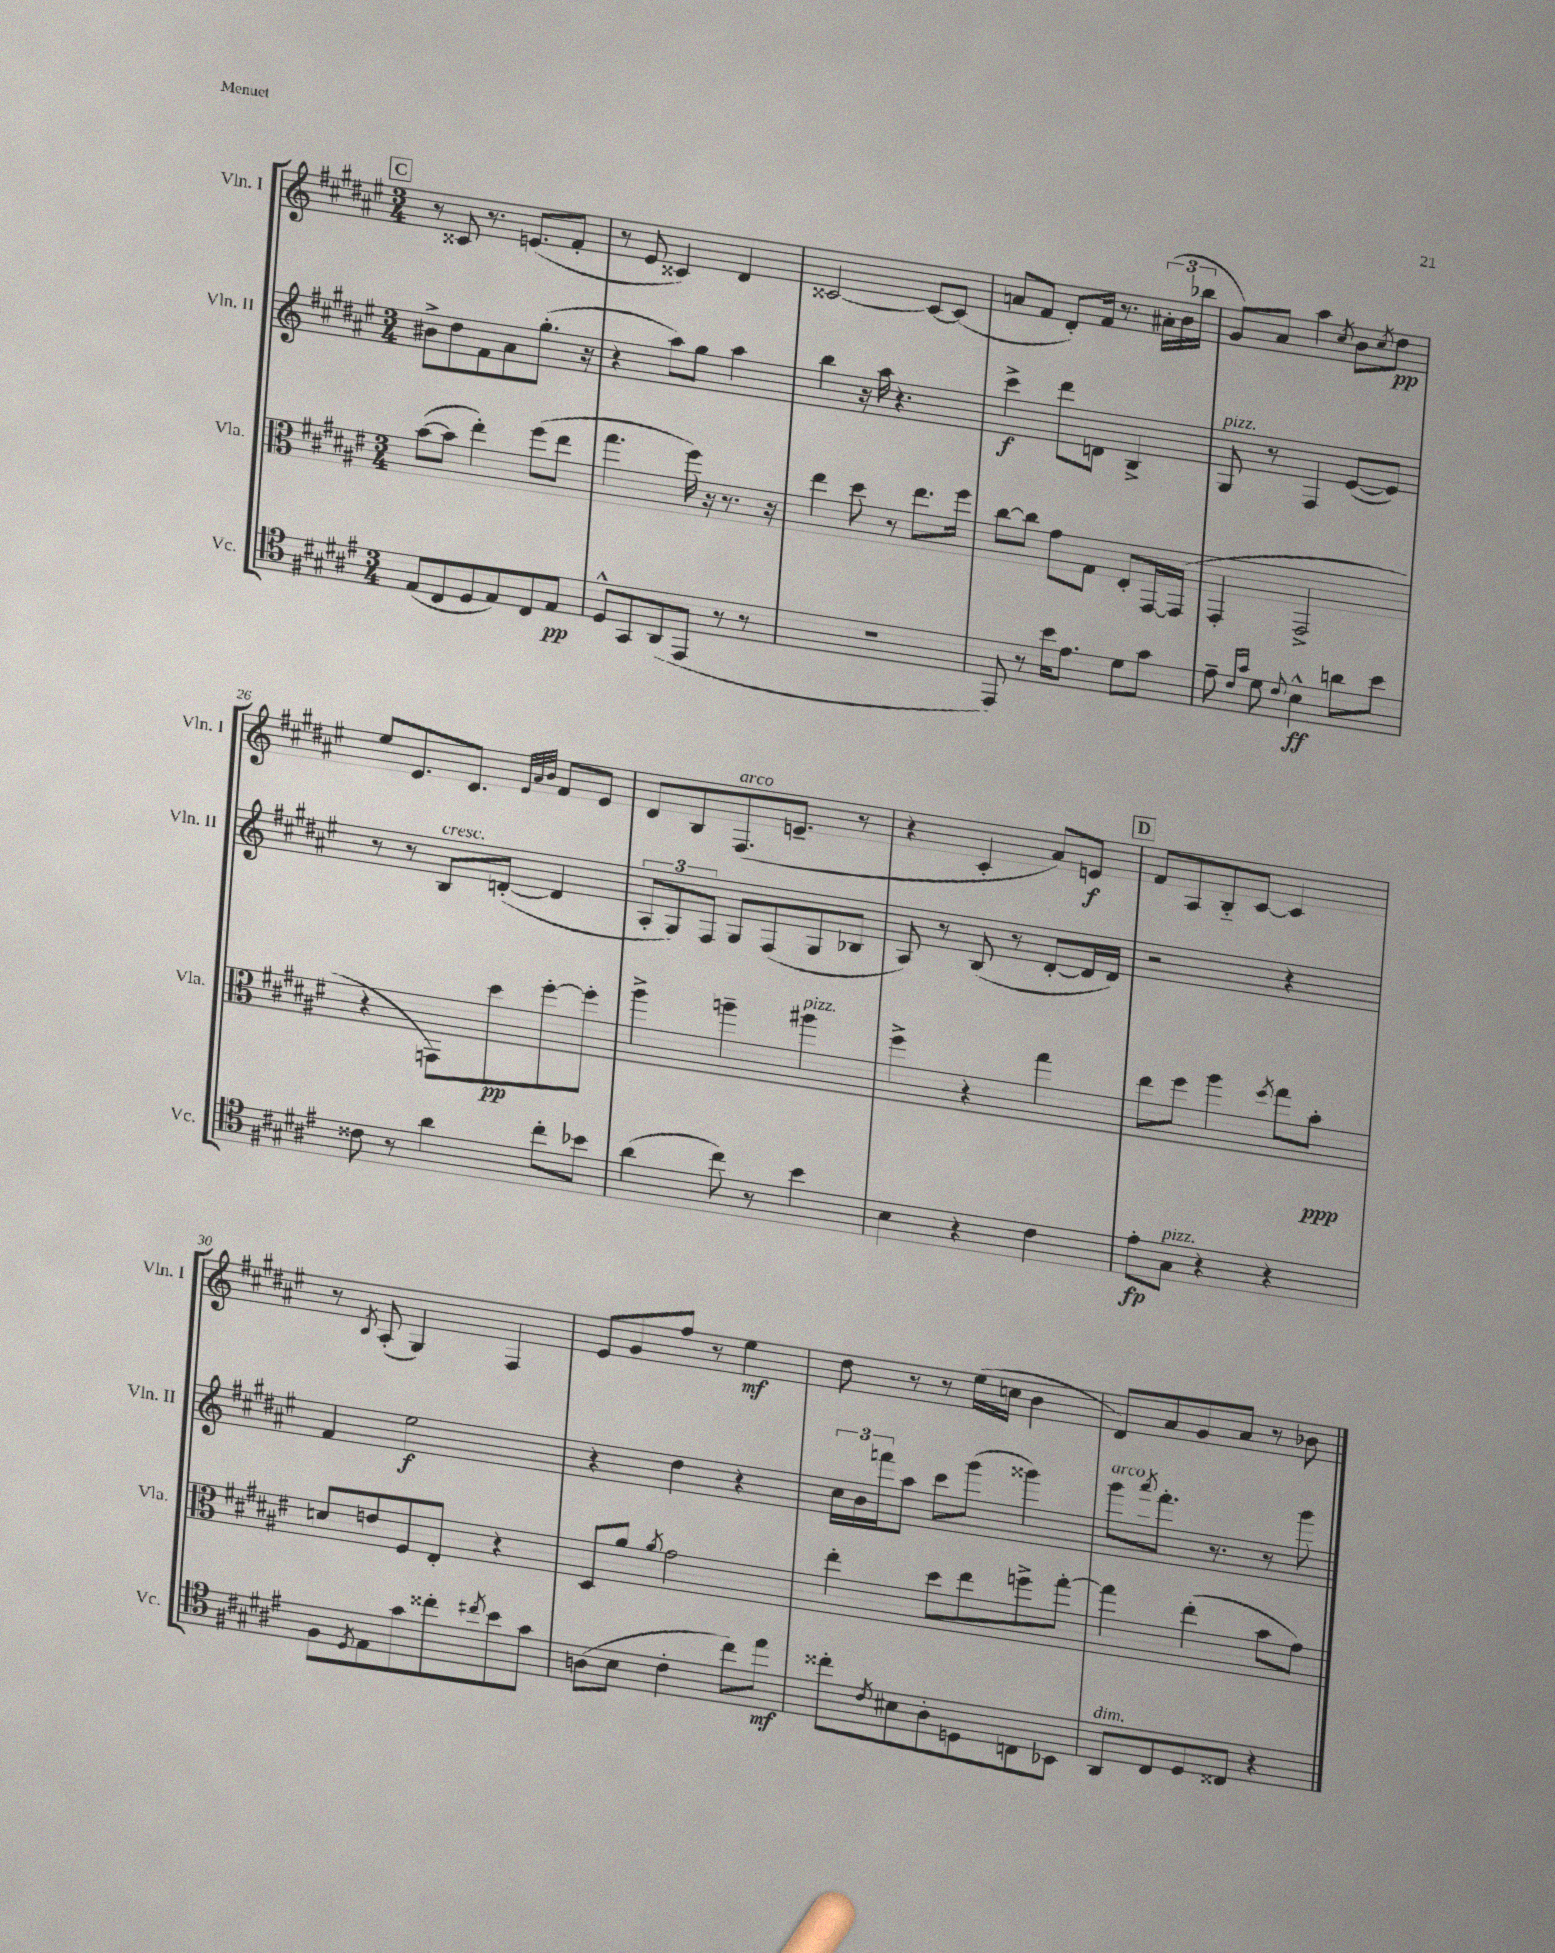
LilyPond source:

<<
\new StaffGroup <<
\new Staff = "s0" \with { instrumentName = "Vln. I" shortInstrumentName = "Vln. I" } {
    \clef treble \key fis \major \numericTimeSignature \time 3/4
    \mark \markup { \box "C" } r8 cisis'8 r8. e'8.( fis'8-. |
    r8 eis'8 cisis'4) dis'4 |
    cisis'2~ cisis'8~ cisis'8( |
    a'8 fis'8 dis'8-.) fis'16 r8. \tuplet 3/2 { ais'16-.( b'16 bes''16 } |
    gis'8) ais'8 ais''4 \acciaccatura { cis''8 } b'8 \acciaccatura { cis''8 } dis''8\pp |
    eis''8 eis'8. dis'8. \grace { eis'32 ais'32 b'32 } fis'8 eis'8 |
    dis'8 b8 fis8.^\markup { \italic "arco" }( e'8.-- r8 |
    r4 cis'4-. ais'8) e'8\f |
    \mark \markup { \box "D" } fis'8 ais8 b8-_ cis'8~ cis'4 |
    r8 \acciaccatura { b8 } ais8-.( gis4) fis4 |
    eis'8 gis'8 fis''8 r8 eis''4\mf |
    dis''8 r8 r8 eis''16( c''16 b'4 |
    dis'8) ais'8 gis'8 ais'8 r8 bes'8 \bar "|." |
}
\new Staff = "s1" \with { instrumentName = "Vln. II" shortInstrumentName = "Vln. II" } {
    \clef treble \key fis \major \numericTimeSignature \time 3/4
    \mark \markup { \box "C" } bis'8-> dis''8 fis'8 ais'8 gis''8.-.( r16 |
    r4 ais''8) gis''8 ais''4 |
    b''4 r16 ais''16 r4. |
    cis'''4->\f dis'''8 d'8 b4-> |
    gis8^\markup { \italic "pizz." } r8 fis4 eis'8~( eis'8) |
    r8 r8 b8^\markup { \italic "cresc." } d'8~-.( d'4 |
    \tuplet 3/2 { ais8-. gis8) fis8 } gis8 fis8( gis8 bes8 |
    ais8) r8 b8( r8 dis'8~-. dis'16 dis'16) |
    \mark \markup { \box "D" } r2 r4 |
    fis'4 eis''2\f |
    r4 dis''4 r4 |
    \tuplet 3/2 { cis''16 b'16 f'''16 } ais''8 cis'''8 gis'''8( gisis'''4) |
    gis'''8^\markup { \italic "arco" } \acciaccatura { ais'''8 } fis'''8.-. r8. r8 gis'''8 \bar "|." |
}
\new Staff = "s2" \with { instrumentName = "Vla." shortInstrumentName = "Vla." } {
    \clef alto \key fis \major \numericTimeSignature \time 3/4
    \mark \markup { \box "C" } b'8~( b'8 eis''4-.) fis''8( eis''8 |
    gis''4. fis''16) r16 r8. r16 |
    eis''4 dis''8 r8 eis''8. fis''16 |
    cis''8~ cis''8 gis'8 gis8 eis8-. gis,16~ gis,16( |
    gis,4-. gis,2-> |
    r4 g,8) dis''8\pp fis''8~-. fis''8-. |
    ais''4-> a''4-- ais''4^\markup { \italic "pizz." } |
    fis''4-> r4 gis''4 |
    \mark \markup { \box "D" } eis''8 fis''8 ais''4 \acciaccatura { fis''8 } gis''8 b'8-.\ppp |
    d'8 e'8 fis8 eis8-. r4 |
    dis8 ais'8 \acciaccatura { ais'8 } gis'2 |
    eis''4-. dis''8 eis''8 f''8-> gis''8~-. |
    gis''4 eis''4-.( b'8 gis'8) \bar "|." |
}
\new Staff = "s3" \with { instrumentName = "Vc." shortInstrumentName = "Vc." } {
    \clef tenor \key fis \major \numericTimeSignature \time 3/4
    \mark \markup { \box "C" } eis8( cis8 dis8 eis8) cis8 eis8\pp |
    dis8-^ gis,8 ais,8( eis,8 r8 r8 |
    R2. |
    eis,8) r8 b'16 eis'8. dis'8 gis'8 |
    eis'8-- \grace { cis'16 gis'16 } dis'8 \appoggiatura { cis'8 } b4-^\ff a'8 b'8 |
    cisis'8 r8 ais'4 cis''8-. bes'8 |
    ais'4( cis''8) r8 b'4 |
    b4 r4 cis'4 |
    \mark \markup { \box "D" } eis'8-.\fp gis8^\markup { \italic "pizz." } r4 r4 |
    fis8 \acciaccatura { dis8 } eis8 gis'8 cisis''8-. \acciaccatura { cis''8 } b'8 gis'8 |
    a8( b8 cis'4-. cis''8) eis''8\mf |
    cisis''8-. \acciaccatura { cis'8 } bis8 ais8-. d8 c8 bes,8 |
    ais,8^\markup { \italic "dim." } cis8 dis8 cisis8 r4 \bar "|." |
}
>>
>>
\layout { \context { \Score currentBarNumber = #21 } }
